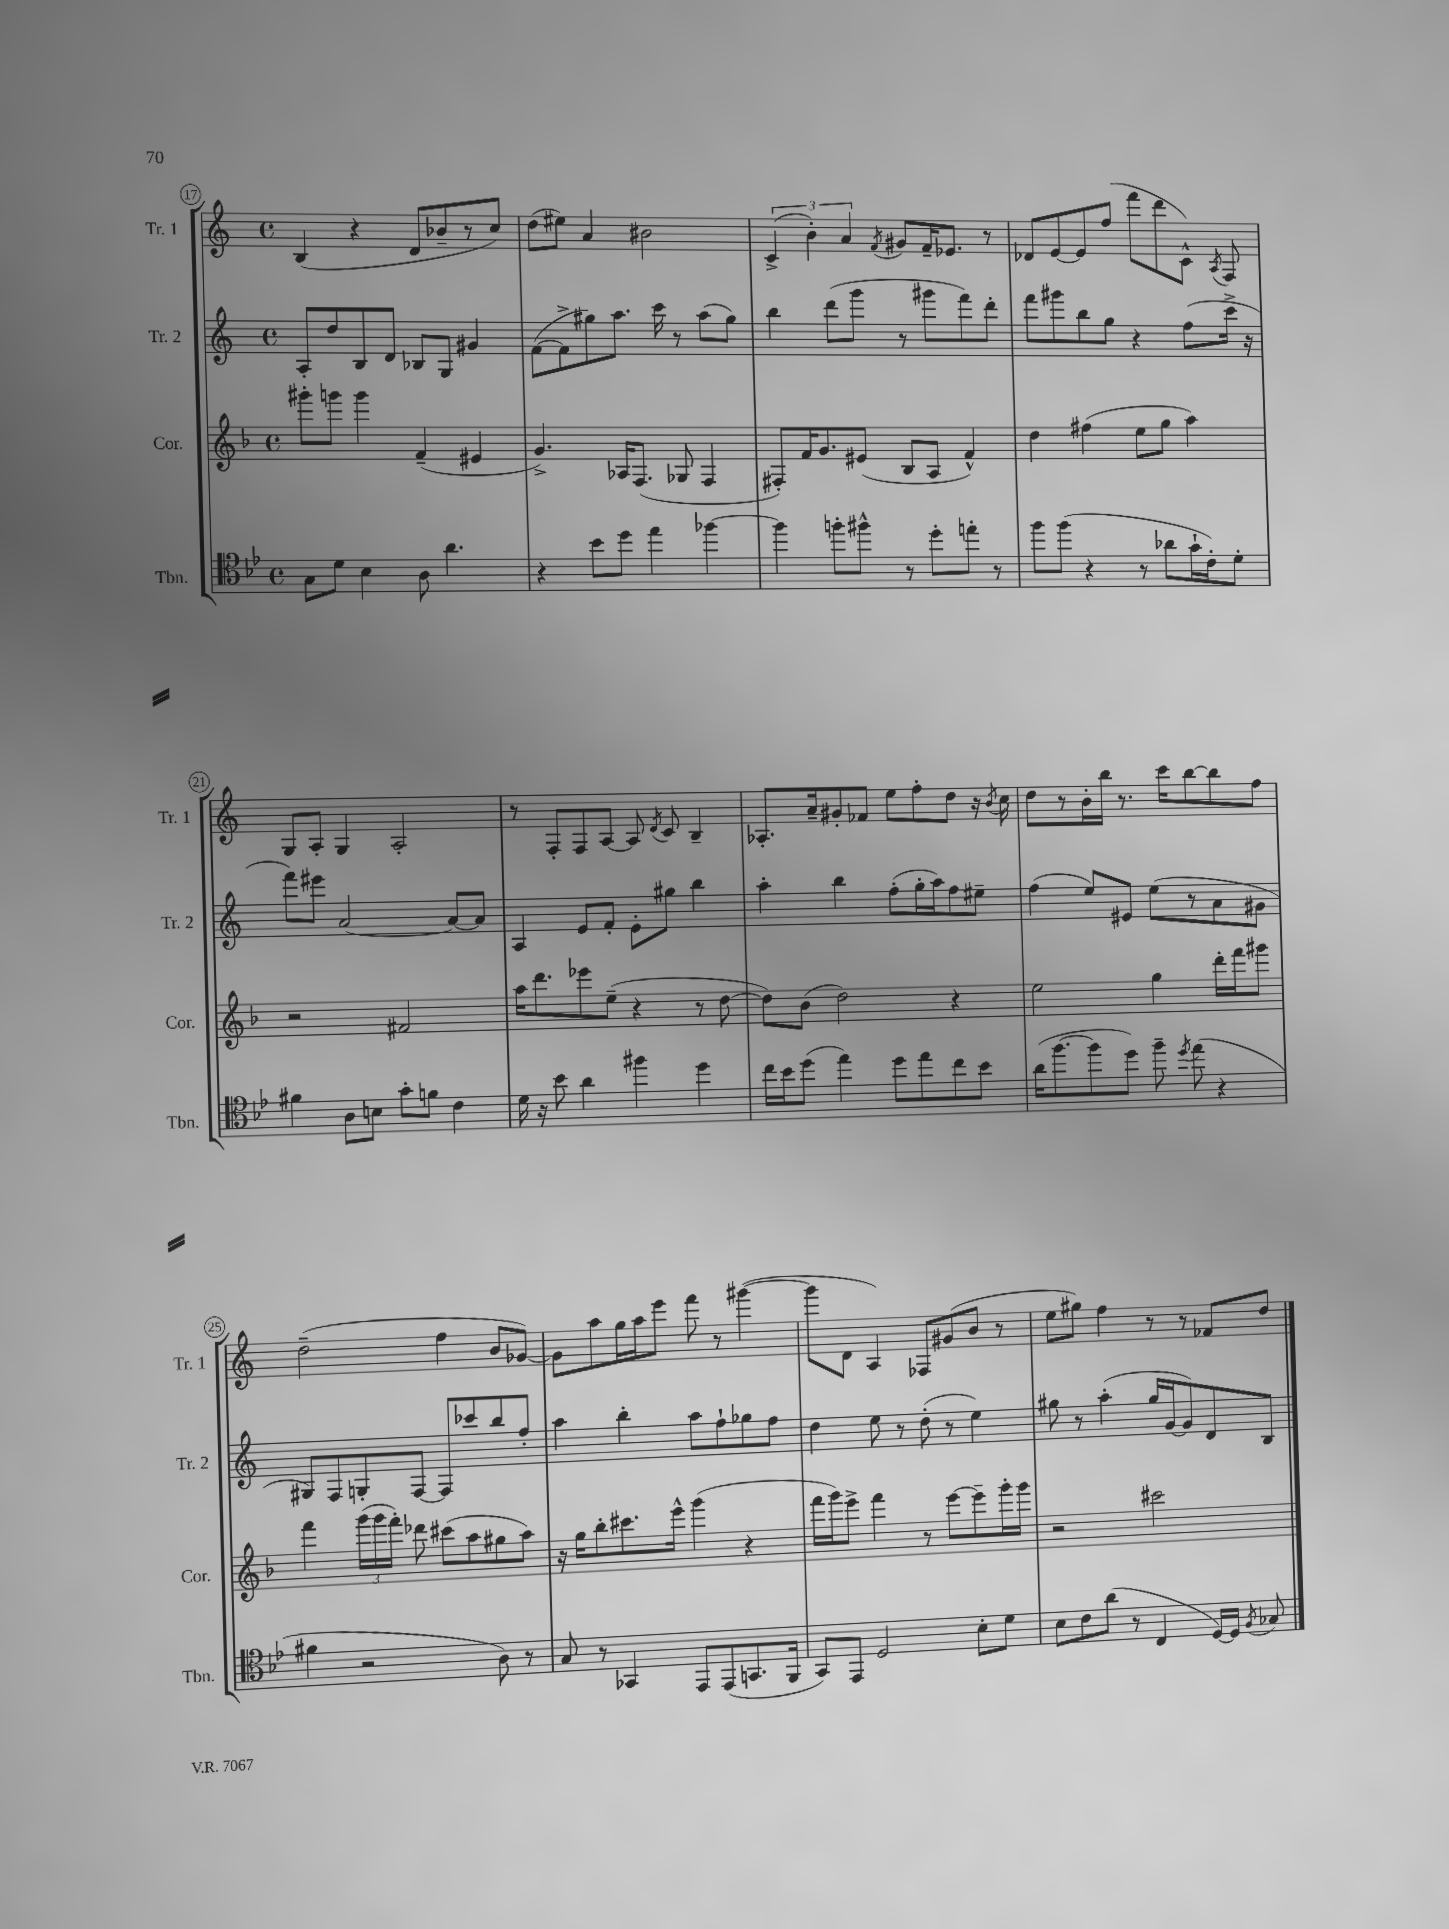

**kern	**kern	**kern	**kern
*staff4	*staff3	*staff2	*staff1
*clefC4	*clefG2	*clefG2	*clefG2
*k[b-e-]	*k[b-]	*k[]	*k[]
*M4/4	*M4/4	*M4/4	*M4/4
*met(c)	*met(c)	*met(c)	*met(c)
8G	8ggg#'	8A'	(4B
8d	8ggg	8dd	.
4B-	4ggg	8B	4r
.	.	8d	.
8A	(4f~	8B-	8d
4.a	.	8G	8b-~
.	4e#	4g#	8r
.	.	.	8cc)
=	=	=	=
4r	4.g^)	([8f	(8dd
.	.	8f^]	8ee#)
8b-	.	8gg#)	4a
8dd	16A-	8.aa	.
.	(8.F	.	.
4ee-	.	.	2b#
.	.	16ccc	.
.	8G-	8r	.
[4ff-	4F	(8aa	.
.	.	8gg#)	.
=	=	=	=
4ff-]	8F#')	4bb	(6c^
.	16f	.	.
.	.	.	6b')
.	8.g	.	.
8ff'	.	(8ddd	.
.	.	.	6a
8ff#^^	(8e#	8ggg	.
.	.	.	8qf
8r	8B-	8r	8g#
8dd'	8A	8ggg#	16f~
.	.	.	8.e-
8ee'	4f^^)	8fff)	.
8r	.	8ddd'	8r
=	=	=	=
8ff	4dd	8fff	8d-
(8ff	.	8ggg#	[8e
4r	(4ff#	8bb	8e]
.	.	8gg	(8ff
8r	8ee	4r	8fff
8a-	8gg	.	8ddd
16g`	4aa)	(8ff	8c^^)
16c')	.	.	.
.	.	.	8qA
8d'	.	16ccc^	8F
.	.	16r	.
=	=	=	=
4f#	2r	8fff)	8G
.	.	8eee#	8A'
8A	.	[2a	4G
8B	.	.	.
8g'	2f#	.	2A'
8f	.	.	.
4c	.	8a_	.
.	.	8a]	.
=	=	=	=
16d	16aa	4A	8r
16r	8.ddd	.	.
8b-	.	.	8F'
4a	8eee-	8e	8F
.	(8ee~	8f'	[8A
4ff#	4r	8e'	8A]
.	.	.	8qd
.	.	8gg#	8c
4dd	8r	4bb	4B~
.	[8dd	.	.
=	=	=	=
16cc	8dd])	4aa'	8.A-'
16b-	.	.	.
(8dd	(8b-	.	.
.	.	.	16a~
4ee-)	2dd)	4bb	8g#'
.	.	.	8f-
8dd	.	(8ff'	8ee
8ee-	.	16gg'	8ff'
.	.	16aa)	.
8cc	4r	8ff	8dd
8b-	.	8ee#~	16r
.	.	.	8qb
.	.	.	16cc
=	=	=	=
(16a	2ee	(4ff	8dd
[8.ff	.	.	.
.	.	.	8r
8ff]	.	8ee)	16b'
.	.	.	16bb
8dd)	.	8e#	8.r
8ff~	4gg	(8ee	.
.	.	.	16ccc
8qdd	.	.	.
(8ee-	.	8r	[8bb
4r	16ddd'	8a	8bb]
.	16fff	.	.
.	8ggg#	8g#	8ff
=	=	=	=
4f#	4fff	8G#)	(2dd~
.	.	8F	.
2r	(24ggg	8G'	.
.	24ggg	.	.
.	24fff')	.	.
.	8ddd-	[8F	.
.	(8ccc#	8F]	4ff
.	8aa	8ccc-	.
8A)	8gg#	8bb	8b
8r	8aa)	8ff'	[8g-)
=	=	=	=
8G	16r	4aa	8g-]
.	16gg	.	.
8r	8bb-'	.	8aa
4GG-	8.ccc#	4bb'	16gg
.	.	.	16aa
.	.	.	8eee
.	16eee^^	.	.
8EE-	(4ggg	8aa	8fff
(8EE-	.	8ff`	8r
8.GG	4r	8gg-	([4ggg#
.	.	8ff	.
16FF	.	.	.
=	=	=	=
8GG)	16fff	4dd	8ggg#]
.	16ggg)	.	.
8EE-	8eee^	.	8d
2D	4fff	8ee	4A)
.	.	8r	.
.	8r	(8dd'	8F-
.	[8eee	8r	(8g#
8B-'	8eee~]	4ee)	8b
8d	16ggg'	.	8r
.	16ggg	.	.
=	=	=	=
8B-	2r	8gg#	8ee
8c	.	8r	8gg#)
(8a	.	(4aa'	4ff
8r	.	.	.
4C	2ccc#	16gg#	8r
.	.	[16g	.
.	.	8g])	8r
[16D)	.	8d	8f-
16D]	.	.	.
8qF	.	.	.
8G-	.	8B	8dd
==	==	==	==
*-	*-	*-	*-
